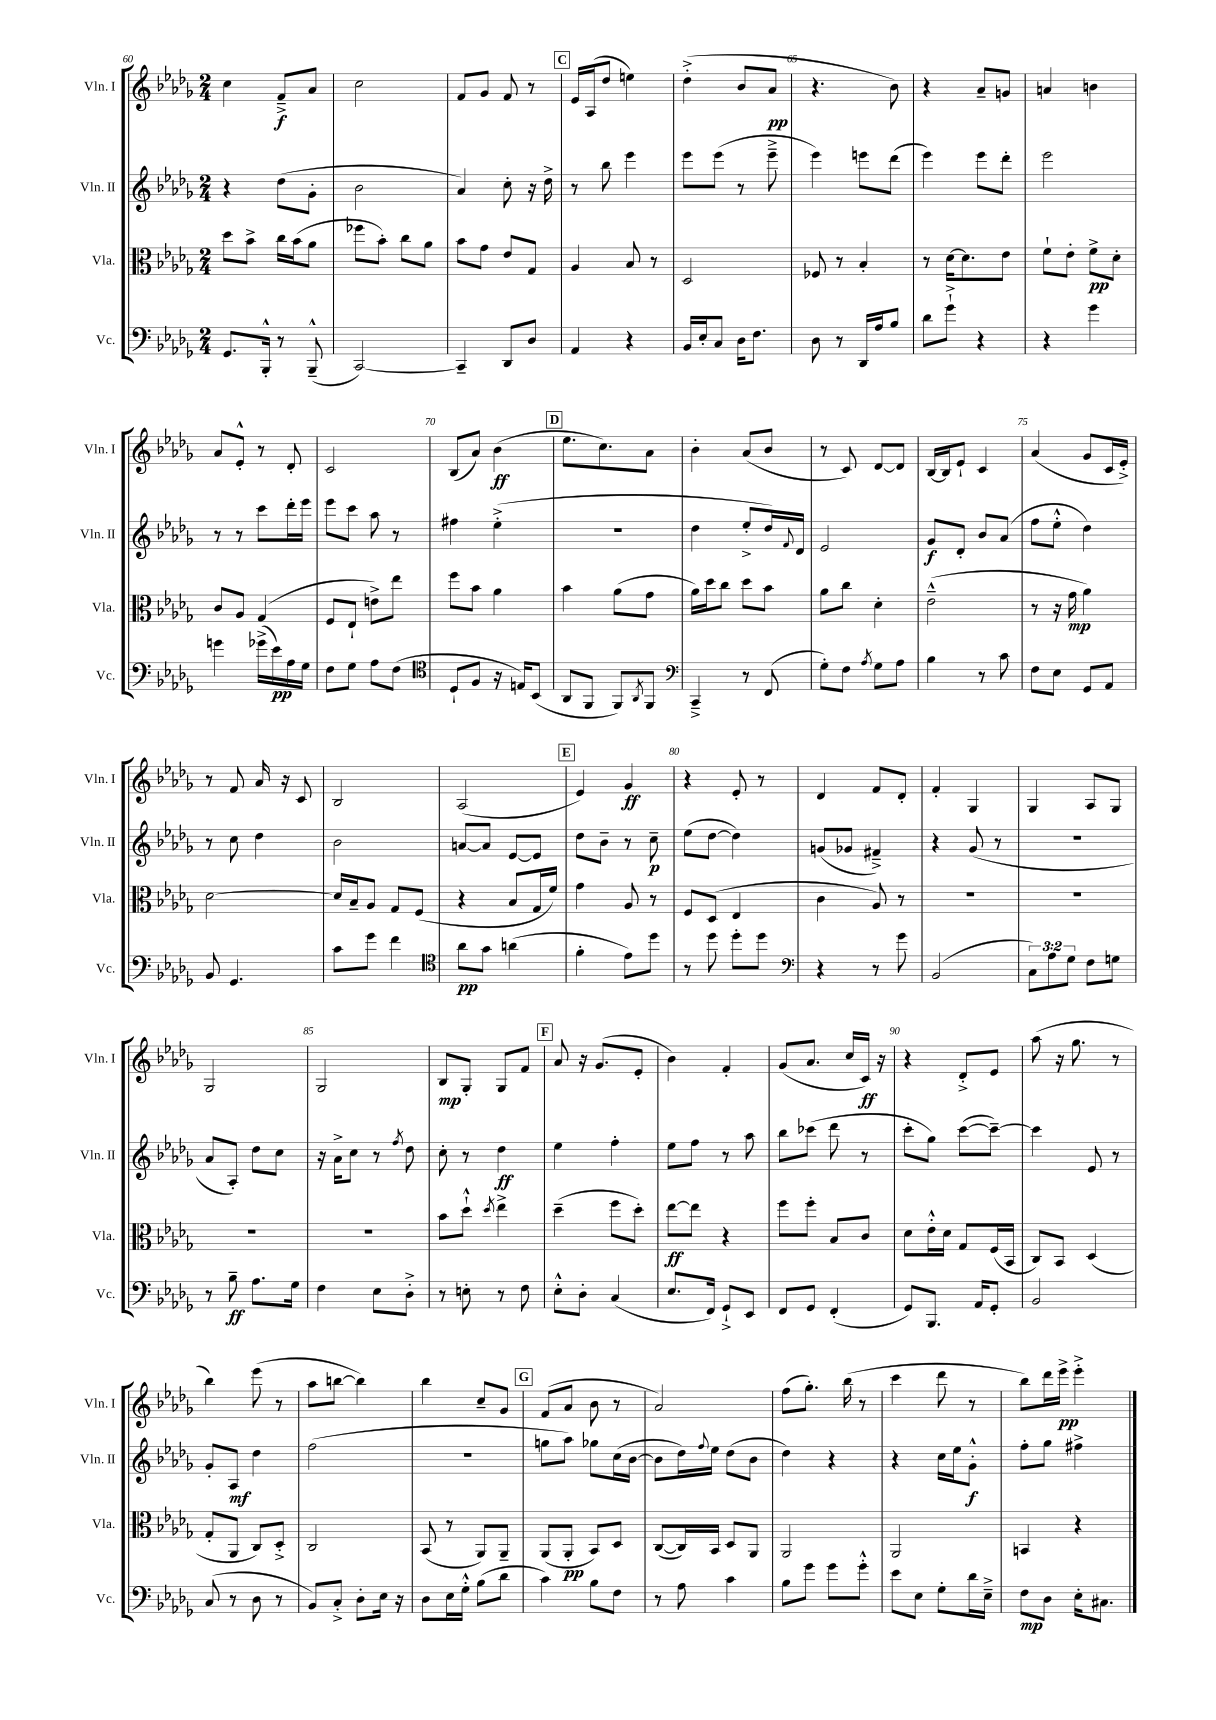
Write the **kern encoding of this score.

**kern	**kern	**kern	**kern
*staff4	*staff3	*staff2	*staff1
*clefF4	*clefC3	*clefG2	*clefG2
*k[b-e-a-d-g-]	*k[b-e-a-d-g-]	*k[b-e-a-d-g-]	*k[b-e-a-d-g-]
*M2/4	*M2/4	*M2/4	*M2/4
8.GG-	8dd-	4r	4cc
.	8b-^	.	.
16BBB-'^^	.	.	.
8r	16cc	(8dd-	8f~^
.	(16b-	.	.
(8BBB-~^^	8a-	8g-'	8a-
=	=	=	=
[2CC)	8ff-	2b-	2cc
.	8b-')	.	.
.	8cc	.	.
.	8a-	.	.
=	=	=	=
4CC~]	8b-	4a-)	8f
.	8g-	.	8g-
8DD-	8e-	8cc'	8f
8D-	8G-	16r	8r
.	.	16dd-^	.
=	=	=	=
4AA-	4A-	8r	16e-
.	.	.	(16A-
.	.	8bb-	8dd-
4r	8B-	4eee-	4ee)
.	8r	.	.
=	=	=	=
16BB-	2D-	8eee-	(4dd-'^
16E-'	.	.	.
8C	.	(8eee-	.
16D-	.	8r	8b-
8.F	.	.	.
.	.	8eee-~^	8a-
=	=	=	=
8D-	8F-	4eee-)	4.r
8r	8r	.	.
16DD-	4B-'	8eee	.
16A-	.	.	.
8B-	.	(8ddd-	8b-)
=	=	=	=
8d-	8r	4eee-)	4r
8g-`^	[16d-	.	.
.	8.d-]	.	.
4r	.	8eee-	8a-~
.	8e-	8ddd-'	8g
=	=	=	=
4r	8f`	2eee-	4a
.	8e-'	.	.
4g-	8f^	.	4b
.	8d-'	.	.
=	=	=	=
4g	8c	8r	8a-
.	8A-	8r	8e-'^^
(16g-^	(4G-	8ccc	8r
16e-)	.	.	.
16A-	.	16ddd-'	8d-'
16G-	.	16eee-	.
=	=	=	=
8F	8F	8eee-	2c
8G-	8E-`	8ccc	.
8A-	8e^)	8aa-	.
(8F	8ee-	8r	.
=	=	=	=
*clefC4	*	*	*
8D-`	8ff	4ff#	(8B-
8F	8b-	.	8a-)
16r	4a-	(4ee-'^	(4b-
16E)	.	.	.
(8BB-	.	.	.
=	=	=	=
8AA-	4b-	2r	8.ee-
8FF	.	.	.
.	.	.	8.cc)
8FF)	(8a-	.	.
8qAA-	.	.	.
8FF	8g-	.	8a-
=	=	=	=
*clefF4	*	*	*
4CC~^	16a-)	4dd-	4b-'
.	16dd-	.	.
.	8cc	.	.
8r	8dd-	8ee-'^	(8a-
(8FF	8b-	16dd-)	8b-
.	.	8qqf	.
.	.	16d-	.
=	=	=	=
8G-')	8a-	2e-	8r
8F	8cc	.	8c)
8qA-	.	.	.
8G-	4d-'	.	[8d-
8A-	.	.	8d-]
=	=	=	=
4B-	(2e-~^^	8g-	[16B-
.	.	.	16B-]
.	.	8d-'	8e-`
8r	.	8b-	4c
8c	.	(8a-	.
=	=	=	=
8F	8r	8ff	(4a-
8E-	16r	8ee-'^^	.
.	16g-	.	.
8GG-	4a-)	4dd-)	8g-
8AA-	.	.	16c
.	.	.	16e-'^)
=	=	=	=
8BB-	[2d-	8r	8r
4.GG-	.	8cc	8f
.	.	4dd-	16a-
.	.	.	16r
.	.	.	8c
=	=	=	=
8c	16d-]	2b-	2B-
.	16B-~	.	.
8g-	8A-	.	.
4f	8G-	.	.
.	(8F	.	.
=	=	=	=
*clefC4	*	*	*
8a-	4r	[8a	(2A-
8g-	.	8a]	.
(4a	8B-	[8e-	.
.	16G-	8e-]	.
.	16f)	.	.
=	=	=	=
4f'	4g-	8dd-	4e-)
.	.	8b-~	.
8e-)	8A-	8r	4g-
8dd-	8r	8cc~	.
=	=	=	=
8r	8F	(8ee-	4r
8dd-	(8D-	[8dd-	.
8dd-'	4E-	4dd-])	8e-'
8dd-	.	.	8r
=	=	=	=
*clefF4	*	*	*
4r	4c	(8g	4d-
.	.	8g-	.
8r	8A-)	4f#~^)	8f
8g-	8r	.	8d-'
=	=	=	=
(2BB-	2r	4r	4f'
.	.	(8g-	4G-
.	.	8r	.
=	=	=	=
12C)	2r	2r	4G-
12A-	.	.	.
12G-	.	.	.
8F	.	.	8A-
8G	.	.	8G-
=	=	=	=
8r	2r	8a-	2G-
8B-~	.	8A-')	.
8.A-	.	8dd-	.
.	.	8cc	.
16G-	.	.	.
=	=	=	=
4F	2r	16r	2G-
.	.	16a-^	.
.	.	8cc	.
8E-	.	8r	.
.	.	8qff	.
8D-'^	.	8dd-	.
=	=	=	=
8r	8b-	8cc'	8B-
8E'	8dd-`^^	8r	8G-'
.	8qdd-	.	.
8r	4ee-^	4dd-	8G-
8F	.	.	8f
=	=	=	=
8E-'^^	(4dd-~	4ee-	8a-
8D-'	.	.	16r
.	.	.	(8.g-
(4C	8ff	4ff'	.
.	8dd-')	.	8e-'
=	=	=	=
8.E-	[8ee-	8ee-	4b-)
.	8ee-]	8ff	.
16FF)	.	.	.
8GG-`^	4r	8r	4f'
8EE-	.	8aa-	.
=	=	=	=
8FF	8ff	8bb-	(8g-
8GG-	8ff'	(8ccc-	8.a-
(4FF'	8B-	8ddd-	.
.	.	.	16cc
.	8c	8r	16c)
.	.	.	16r
=	=	=	=
8GG-)	8d-	8ccc'	4r
8.BBB-	16e-'^^	8gg-)	.
.	16d-	.	.
.	8G-	([8ccc	8d-'^
16AA-	.	.	.
8GG-'	(16F	8ccc~_)	8e-
.	16BB-	.	.
=	=	=	=
2BB-	8C)	4ccc]	(8aa-
.	8BB-	.	16r
.	.	.	8.gg-
.	(4D-	8e-	.
.	.	8r	8r
=	=	=	=
(8C	8G-'	8g-'	4bb-)
8r	8AA-	8A-	.
8D-	8C)	4dd-	(8eee-
8r	8D-'^	.	8r
=	=	=	=
8BB-)	2C	(2ff	8aa-
8C'^	.	.	[8bb
8D-'	.	.	4bb])
16E-	.	.	.
16r	.	.	.
=	=	=	=
8D-	(8BB-	2r	4bb-
16E-	8r	.	.
16G-'^^	.	.	.
(8B-	8AA-)	.	8cc~
8d-	8AA-~	.	8g-
=	=	=	=
4c)	(8AA-	8gg	(8f
.	8AA-'	8aa-)	8a-
8B-	8BB-)	8gg-	8b-
8F	8D-	(16cc	8r
.	.	[16b-	.
=	=	=	=
8r	([8C	8b-]	2a-)
8A-	16C])	16dd-)	.
.	.	8qqff	.
.	16BB-	16ee-	.
4c	8D-	(8dd-	.
.	8AA-	8b-	.
=	=	=	=
8B-	2AA-	4dd-)	(8ff
8g-	.	.	8.gg-')
8g-	.	4r	.
.	.	.	(16bb-
8g-'^^	.	.	8r
=	=	=	=
8e-	2AA-	4r	4ccc
8E-	.	.	.
8G-'	.	16cc	8ddd-
.	.	16ee-	.
16d-	.	8g-'^^	8r
16E-~^	.	.	.
=	=	=	=
8F	4BB	8ff'	8bb-)
8D-	.	8gg-	16ddd-
.	.	.	16eee-^
16E-'	4r	4ff#^	4eee-'^
8.C#	.	.	.
==	==	==	==
*-	*-	*-	*-
